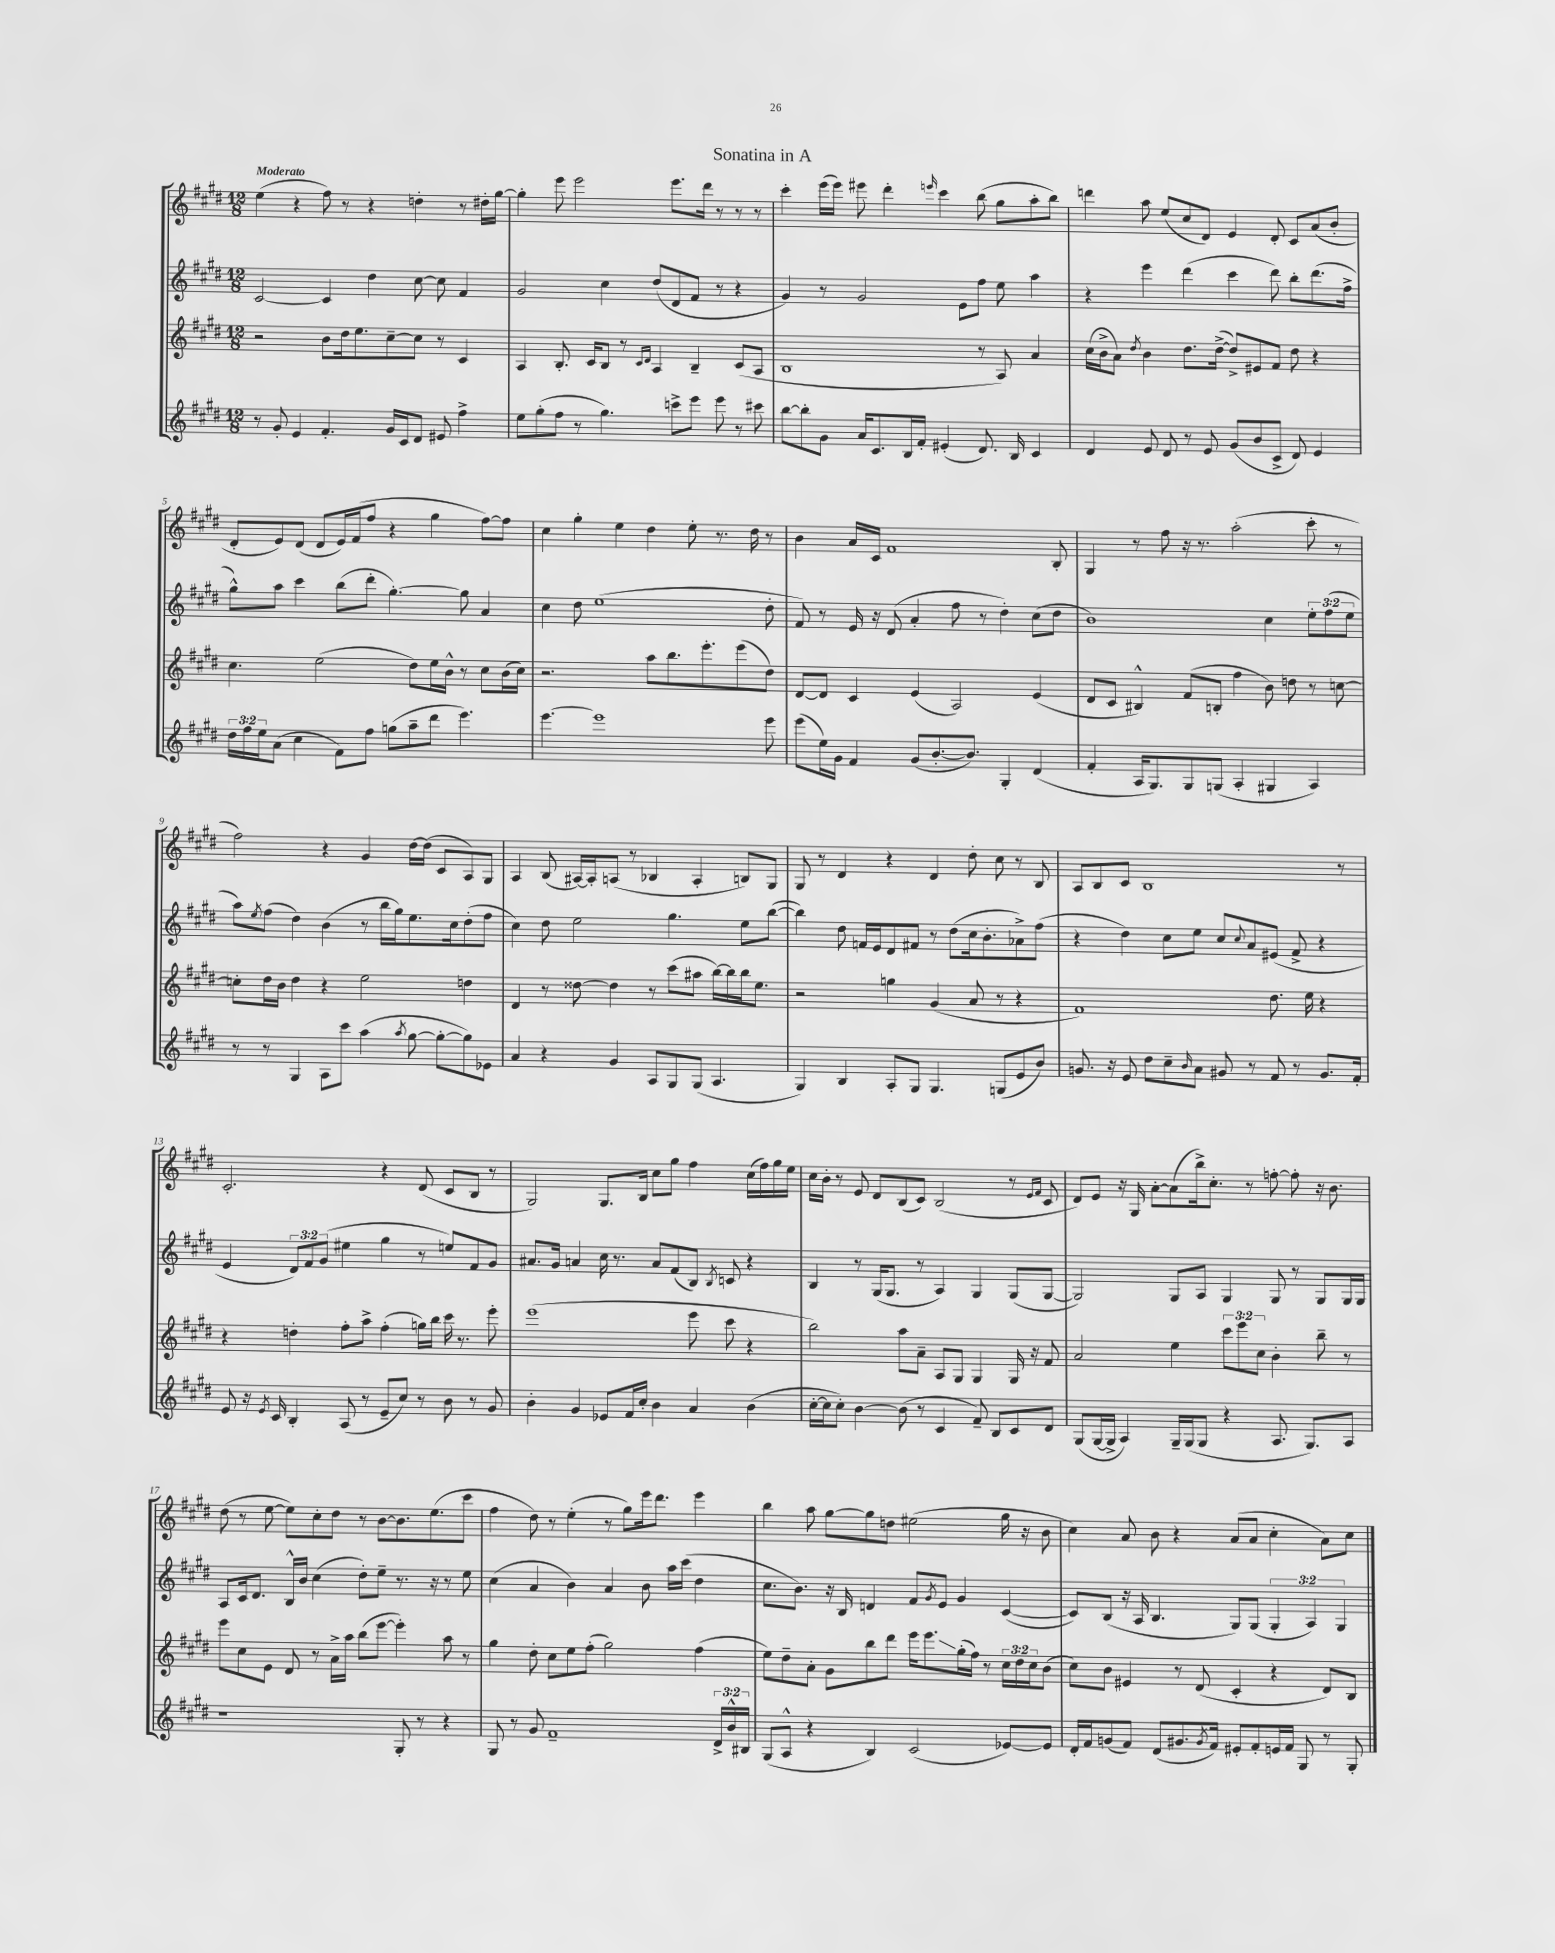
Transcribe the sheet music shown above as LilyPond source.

\header { title = "Sonatina in A" }
<<
\new StaffGroup <<
\new Staff = "s0" {
    \clef treble \key e \major \numericTimeSignature \time 12/8 \tempo "Moderato"
    e''4( r4 fis''8) r8 r4 d''4-. r8 dis''16-. gis''16~ |
    gis''4-. e'''8 e'''2 e'''8. dis'''16 r8 r8 r8 |
    cis'''4-. e'''16( e'''16) eis'''8 dis'''4-. \grace { e'''16 } cis'''4 b''8( gis''8 a''8-. b''8) |
    d'''4 a''8 e''8( cis''8 dis'8) e'4 dis'8-. cis'8 a'8( b'8-. |
    dis'8-. e'8) dis'8( dis'8 e'16) fis'16( fis''8 r4 gis''4 fis''8~) fis''8 |
    cis''4 gis''4-. e''4 dis''4 e''8-. r8. dis''16 r8 |
    b'4 a'16 cis'16 fis'1 b8-. |
    gis4 r8 fis''8 r16 r8. a''2-.( cis'''8-. r8 |
    fis''2) r4 gis'4 dis''16~ dis''16( cis'8 a8) gis8 |
    a4 b8( ais16~) ais16-. a8( r8 bes4 a4-. b8) gis8 |
    gis8 r8 dis'4 r4 dis'4 dis''8-. cis''8 r8 b8 |
    a8 b8 cis'8 b1 r8 |
    cis'2.-. r4 dis'8( cis'8 b8 r8 |
    gis2) gis8. b16 cis''8 gis''8 fis''4 cis''16( fis''16) gis''16 e''16 |
    cis''16 b'16-. r8 e'8 dis'8 b8( cis'8) b2( r8 \grace { e'16 fis'16 } cis'8 |
    dis'8) e'8 r16 gis16 a'8~-. a'8( b''16->) cis''8.-. r8 f''8~-. f''8-. r16 b'8. |
    dis''8( r8 e''8~ e''8) cis''8-. dis''8 r8 b'8~ b'8. e''8.( cis'''8 |
    fis''4 dis''8) r8 e''4-.( r8 gis''8) e'''16 dis'''8. e'''4 |
    b''4 a''8 gis''8~ gis''8 d''8 eis''2( gis''16 r16 b'8 |
    cis''4) a'8 b'8 r4 a'8( a'8 cis''4-. a'8) cis''8 \bar "|." |
}
\new Staff = "s1" {
    \clef treble \key e \major \numericTimeSignature \time 12/8 \override Staff.TupletNumber.text = #tuplet-number::calc-fraction-text
    cis'2~ cis'4 dis''4 cis''8~ cis''8 fis'4 |
    gis'2 cis''4 dis''8( dis'8 fis'8 r8 r4 |
    gis'4) r8 gis'2 e'8 fis''8 e''8 a''4 |
    r4 e'''4 dis'''4( cis'''4 dis'''8) b''8-. dis'''8.( fis''16-> |
    gis''8-^) a''8 cis'''4 b''8( dis'''8-. gis''4.~-.) gis''8 a'4 |
    cis''4 dis''8 e''1( dis''8-. |
    fis'8) r8 e'16 r16 dis'8( a'4-. fis''8 r8 dis''4-.) cis''8( dis''8 |
    b'1) cis''4 \tuplet 3/2 { e''8-. fis''8( e''8 } |
    a''8) \acciaccatura { e''8 } fis''8( dis''4) b'4( r8 b''16 gis''16) e''8. cis''16 dis''8-.( fis''8 |
    cis''4) dis''8 e''2 gis''4. e''8 b''8~( |
    b''4) dis''8 f'16 e'16 dis'8 fis'8 r8 dis''8( cis''16 b'8.-. aes'8->) fis''8( |
    r4 dis''4) cis''8 e''8 cis''8 \appoggiatura { cis''8 } a'8 eis'8( fis'8-> r4 |
    e'4 \tuplet 3/2 { dis'8) fis'8 gis'8( } eis''4 gis''4 r8 e''8) fis'8 gis'8 |
    ais'8. gis'16 a'4 cis''16 r8. a'8 fis'8( b8) \acciaccatura { b8 } c'8 r4 |
    b4 r8 gis16( gis8. r8 a4) gis4 gis8( gis8~ |
    gis2) gis8 a8 gis4 gis8 r8 gis8 gis16 gis16 |
    a8 cis'16 dis'8. b16-^ b'16 cis''4( dis''8-.) e''8-- r8. r16 r8 e''8 |
    cis''4( a'4 b'4) a'4 b'8 a''16 cis'''16( dis''4 |
    cis''8. b'8.) r16 b16 d'4 fis'8 \acciaccatura { gis'8 } e'8 gis'4 cis'4~( |
    cis'8) b8( r16 a16 b4. gis8) gis8( \tuplet 3/2 { gis4-. a4) gis4 } \bar "|." |
}
\new Staff = "s2" {
    \clef treble \key e \major \numericTimeSignature \time 12/8 \override Staff.TupletNumber.text = #tuplet-number::calc-fraction-text
    r2 b'8 dis''16 e''8. cis''8~-- cis''8 r8 cis'4 |
    a4 b8.-. cis'16 b8 r8 \grace { cis'16 dis'16 } a4 b4-- cis'8( a8 |
    b1 r8 a8) a'4 |
    cis''16( b'16-> a'8) \acciaccatura { dis''8 } b'4 dis''8. dis''16~->( dis''8->) eis'8 fis'8 dis''8 r4 |
    cis''4. e''2( dis''8) e''16 b'16-^ r8 cis''8 b'16( cis''16) |
    r2. a''8 b''8. e'''8.-. e'''8( dis''8) |
    dis'8~ dis'8 cis'4 e'4( a2) e'4( |
    dis'8 cis'8 bis4-^) fis'8( b8-. fis''4 b'8) d''8 r8 c''8~ |
    c''8-. dis''16 b'16 dis''4 r4 e''2 d''4 |
    dis'4 r8 disis''8~ disis''4 r8 cis'''8( ais''8 b''16~) b''16 b''16 e''8. |
    r2 g''4 gis'4( a'8 r8 r4 |
    fis'1) dis''8. e''16 r4 |
    r4 d''4-. fis''8-. a''8-> fis''4-.( g''16) b''16 cis'''16 r8. e'''8-. |
    e'''1( e'''8 cis'''8 r4 |
    b''2) a''8 a'8-- a8 gis8 gis4 gis16 r16 fis'8 |
    a'2 e''4 \tuplet 3/2 { cis'''8 e'''8 cis''8 } b'4-. b''8-- r8 |
    e'''8 cis''8 e'8 dis'8 r8 a'16-> a''16 b''8( e'''8~ e'''4-.) a''8 r8 |
    gis''4 dis''8-. cis''8 e''8 fis''8-.( gis''2) fis''4( |
    e''8) dis''8-- a'8-. gis'8 b''8 dis'''8 e'''16 e'''8.\glissando gis''16-.( fis''16) r8 \tuplet 3/2 { cis''16 dis''16 cis''16 } b'8( |
    cis''8) b'8 eis'4 r8 dis'8( cis'4-. r4 dis'8) b8 \bar "|." |
}
\new Staff = "s3" {
    \clef treble \key e \major \numericTimeSignature \time 12/8 \override Staff.TupletNumber.text = #tuplet-number::calc-fraction-text
    r8 gis'8-. e'4 fis'4.-. gis'16 cis'16 dis'8 eis'8 fis''4-> |
    e''8 gis''8-.( fis''8 r8 gis''4.) c'''8-> e'''8 e'''8 r8 cis'''8 |
    b''8~ b''8-. gis'8 a'16 cis'8. b16 fis'16-. eis'4-.( dis'8.) b16 cis'4 |
    dis'4 e'8 dis'8 r8 e'8 gis'8( b'8 cis'8-> dis'8) e'4 |
    \tuplet 3/2 { dis''16 fis''16 e''16 } a'8( cis''4 fis'8) fis''8 g''8( a''8-- dis'''8 e'''4.) |
    e'''4.~ e'''1 e'''8 |
    e'''8( e''16) gis'16 fis'4 gis'8( b'8.~-. b'8.) gis4-. dis'4( |
    fis'4-. a16 gis8.) gis8 g8( a4-. gis4 a4) |
    r8 r8 gis4 a8 cis'''8 a''4( \acciaccatura { a''8 } gis''8~ gis''8~-. gis''8) ees'8 |
    a'4 r4 gis'4 a8 gis8 gis8( a4. |
    gis4) b4 a8-. gis8 gis4. g8( e'8 b'8) |
    g'8. r16 e'8 dis''8 cis''8-- \grace { b'16 } a'8 gis'8 r8 fis'8 r8 gis'8. fis'16-. |
    e'8 r16 \acciaccatura { e'8 } cis'16 b4-. a8( r8 e'8-- cis''8) r8 b'8 r8 gis'8 |
    b'4-. gis'4 ees'8 fis'16 cis''16-. b'4 a'4 b'4( |
    cis''16~-. cis''16 cis''8-.) b'4~ b'8( r8 cis'4 fis'8--) b8 cis'8 dis'8 |
    gis8( gis16~ gis16-> a4) gis16-- gis16( gis8 r4 a8. gis8.) a8 |
    r1 gis8-. r8 r4 |
    gis8 r8 gis'8 fis'1-- \tuplet 3/2 { dis'16-> b'16-^ bis16 } |
    gis8( a8-^ r4 b4) cis'2( ees'8~) ees'8 |
    dis'16-. fis'16 g'8( fis'8) dis'8( gis'8. \acciaccatura { gis'8 } fis'16) eis'8-. fis'8-. e'16 fis'16 gis8 r8 gis8-. \bar "|." |
}
>>
>>
